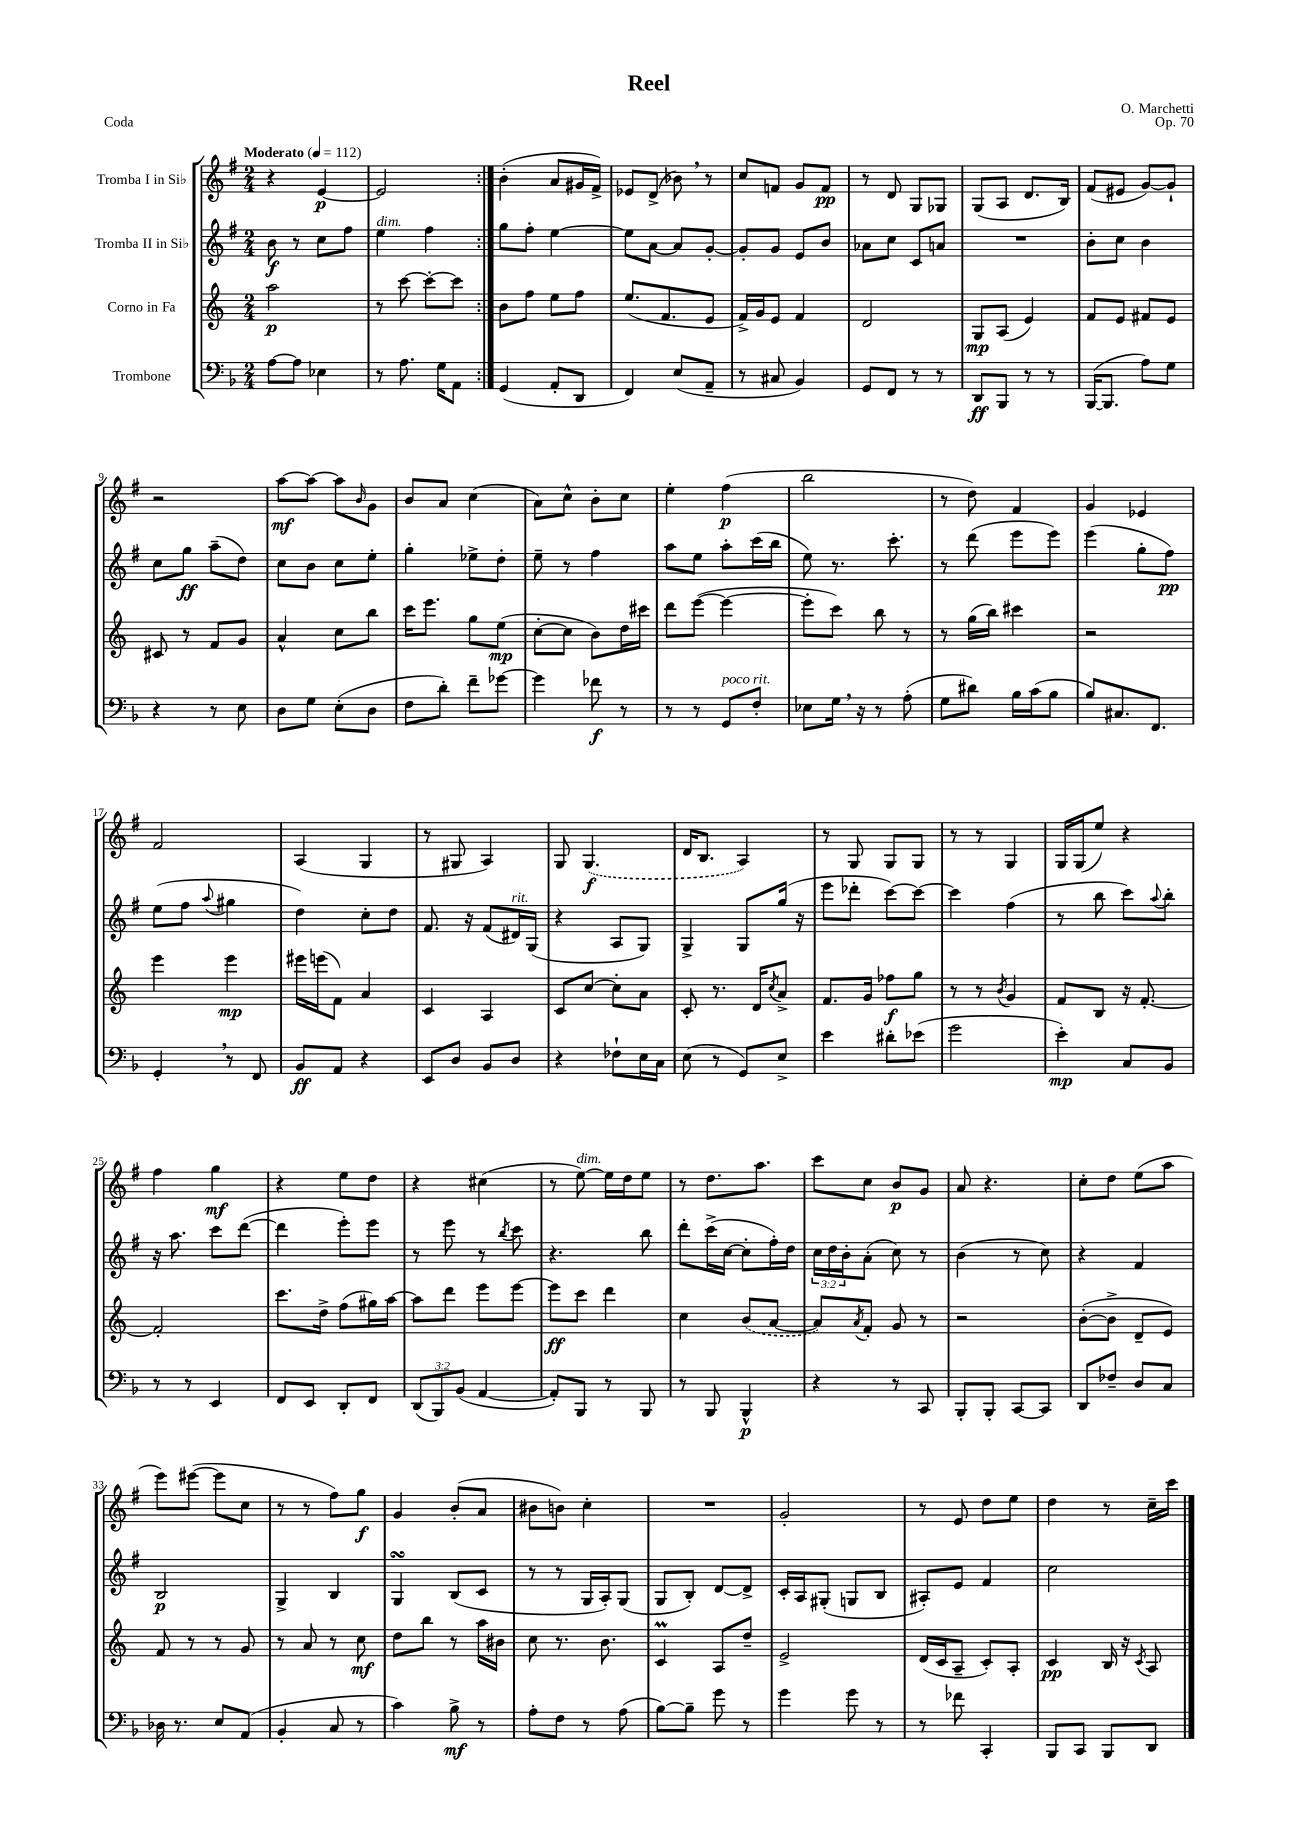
\header { title = "Reel" composer = "O. Marchetti" opus = "Op. 70" piece = "Coda" }
<<
\new StaffGroup <<
\new Staff = "s0" \with { instrumentName = "Tromba I in Sib" } {
    \clef treble \key g \major \numericTimeSignature \time 2/4 \tempo "Moderato" 4 = 112
    \repeat volta 2 { r4 e'4~\p |
    e'2 | }
    b'4-.( a'8 gis'16 fis'16->) |
    ees'8 d'8->( bes'8) \breathe r8 |
    c''8 f'8 g'8 f'8\pp |
    r8 d'8 g8 ges8 |
    g8( a8 d'8. b16) |
    fis'8( eis'8 g'8~) g'8-! |
    r2 |
    a''8~\mf a''8~ a''8 \grace { b'16 } g'8 |
    b'8 a'8 c''4( |
    a'8) c''8-^ b'8-. c''8 |
    e''4-. fis''4\p( |
    b''2 |
    r8 d''8) fis'4 |
    g'4 ees'4 |
    fis'2 |
    a4( g4 |
    r8 gis8 a4) |
    g8 \once \slurDashed g4.\f( |
    d'16 b8. a4) |
    r8 g8 g8 g8 |
    r8 r8 g4 |
    g16 g16( e''8) r4 |
    fis''4 g''4\mf |
    r4 e''8 d''8 |
    r4 cis''4( |
    r8 e''8~^\markup { \italic "dim." }) e''16 d''16 e''8 |
    r8 d''8. a''8. |
    c'''8 c''8 b'8\p g'8 |
    a'8 r4. |
    c''8-. d''8 e''8( a''8 |
    e'''8) eis'''8~( eis'''8 c''8 |
    r8 r8 fis''8) g''8\f |
    g'4 b'8-.( a'8 |
    bis'8 b'8) c''4-. |
    R2 |
    g'2-. |
    r8 e'8 d''8 e''8 |
    d''4 r8 c''16-- c'''16 \bar "|." |
}
\new Staff = "s1" \with { instrumentName = "Tromba II in Sib" } {
    \clef treble \key g \major \numericTimeSignature \time 2/4 \override Staff.TupletNumber.text = #tuplet-number::calc-fraction-text
    \repeat volta 2 { b'8\f r8 c''8 fis''8 |
    e''4^\markup { \italic "dim." } fis''4 | }
    g''8 fis''8-. e''4~ |
    e''8 a'8~ a'8 g'8~-. |
    g'8-. g'8 e'8 b'8 |
    aes'8 c''8 c'8 a'8 |
    R2 |
    b'8-. c''8 b'4 |
    c''8 g''8\ff a''8--( d''8) |
    c''8 b'8 c''8 e''8-. |
    g''4-. ees''8-> d''8-. |
    e''8-- r8 fis''4 |
    a''8 e''8 a''8-. c'''16( b''16 |
    e''8) r8. c'''8.-. |
    r8 d'''8( e'''8 e'''8) |
    e'''4( g''8-. fis''8\pp) |
    e''8( fis''8 \appoggiatura { a''8 } gis''4 |
    d''4) c''8-. d''8 |
    fis'8. r16 fis'8( dis'16^\markup { \italic "rit." }) g16( |
    r4 a8 g8) |
    g4-> g8 g''16( r16 |
    e'''8 des'''8-. c'''8~) c'''8~ |
    c'''4 fis''4( |
    r8 b''8 c'''8) \appoggiatura { a''8 } b''8-. |
    r16 a''8. c'''8 d'''8~( |
    d'''4 e'''8-.) e'''8 |
    r8 e'''8 r8 \acciaccatura { b''8 } c'''8 |
    r4. b''8 |
    d'''8-. c'''16->( c''16~ c''8-. fis''16-.) d''16 |
    \tuplet 3/2 { c''16 d''16 b'16-. } a'8-.( c''8) r8 |
    b'4( r8 c''8) |
    r4 fis'4 |
    b2\p |
    g4-> b4 |
    g4\turn b8( c'8 |
    r8 r8 g16 a16-.) g8( |
    g8 b8-.) d'8~ d'8-> |
    c'16-. a16 gis8-.( g8 b8 |
    ais8-.) e'8 fis'4 |
    c''2 \bar "|." |
}
\new Staff = "s2" \with { instrumentName = "Corno in Fa" } {
    \clef treble \key c \major \numericTimeSignature \time 2/4
    \repeat volta 2 { a''2\p |
    r8 c'''8~ c'''8~-. c'''8 | }
    b'8 f''8 e''8 f''8 |
    e''8.( f'8. e'8 |
    f'16->) g'16 e'8 f'4 |
    d'2 |
    g8\mp a8( e'4) |
    f'8 e'8 fis'8 e'8 |
    cis'8 r8 f'8 g'8 |
    a'4-^ c''8 b''8 |
    c'''16 e'''8. g''8 e''8\mp( |
    c''8~-. c''8 b'8) d''16 cis'''16 |
    d'''8 e'''8~( e'''4~ |
    e'''8-. c'''8) b''8 r8 |
    r8 g''16( b''16) cis'''4 |
    r2 |
    e'''4 e'''4\mp |
    eis'''16 e'''16( f'8) a'4 |
    c'4 a4 |
    c'8 c''8~ c''8-. a'8 |
    c'8-. r8. d'16 \acciaccatura { c''8 } a'8-> |
    f'8. g'16 fes''8\f g''8 |
    r8 r8 \acciaccatura { b'8 } g'4 |
    f'8 b8 r16 f'8.~-. |
    f'2-. |
    c'''8. d''16-> f''8( gis''16) a''16~ |
    a''8 d'''8 e'''8 e'''8~ |
    e'''8\ff c'''8 d'''4 |
    c''4 \once \slurDashed b'8( a'8~ |
    a'8) \acciaccatura { a'8 } f'8-. g'8 r8 |
    r2 |
    b'8~-.( b'8-> d'8-- e'8) |
    f'8 r8 r8 g'8 |
    r8 a'8 r8 c''8\mf |
    d''8 b''8 r8 a''16 bis'16 |
    c''8 r8. b'8. |
    c'4\prall a8 d''8-- |
    e'2-> |
    d'16( c'16 a8-- c'8-.) a8-. |
    c'4\pp b16 r16 \acciaccatura { c'8 } a8 \bar "|." |
}
\new Staff = "s3" \with { instrumentName = "Trombone" } {
    \clef bass \key f \major \numericTimeSignature \time 2/4 \override Staff.TupletNumber.text = #tuplet-number::calc-fraction-text
    \repeat volta 2 { a8~ a8 ees4 |
    r8 a8. g16 a,8 | }
    g,4( a,8-. d,8 |
    f,4) e8( a,8-- |
    r8 cis8 bes,4) |
    g,8 f,8 r8 r8 |
    d,8\ff bes,,8 r8 r8 |
    bes,,16~( bes,,8. a8) g8 |
    r4 r8 e8 |
    d8 g8 e8-.( d8 |
    f8 d'8-.) f'8-- ges'8~ |
    ges'4 fes'8\f r8 |
    r8 r8 g,8^\markup { \italic "poco rit." } f8-. |
    ees8 g16 \breathe r16 r8 a8-.( |
    g8 dis'8) bes16 c'16( bes8 |
    bes8) cis8. f,8. |
    g,4-. \breathe r8 f,8 |
    bes,8\ff a,8 r4 |
    e,8 d8 bes,8 d8 |
    r4 fes8-! e16 c16 |
    e8( r8 g,8) e8-> |
    e'4 dis'8-. ees'8( |
    g'2 |
    e'4-.\mp) c8 bes,8 |
    r8 r8 e,4 |
    f,8 e,8 d,8-. f,8 |
    \tuplet 3/2 { d,8( bes,,8) bes,8( } a,4~ |
    a,8-.) bes,,8 r8 bes,,8 |
    r8 bes,,8 bes,,4-^\p |
    r4 r8 c,8 |
    bes,,8-. bes,,8-. c,8~ c,8 |
    d,8 fes8-- d8 c8 |
    des16 r8. e8 a,8( |
    bes,4-. c8 r8 |
    c'4) bes8->\mf r8 |
    a8-. f8 r8 a8( |
    bes8~) bes8-- g'8 r8 |
    g'4 g'8 r8 |
    r8 fes'8 c,4-. |
    bes,,8 c,8 bes,,8 d,8 \bar "|." |
}
>>
>>
